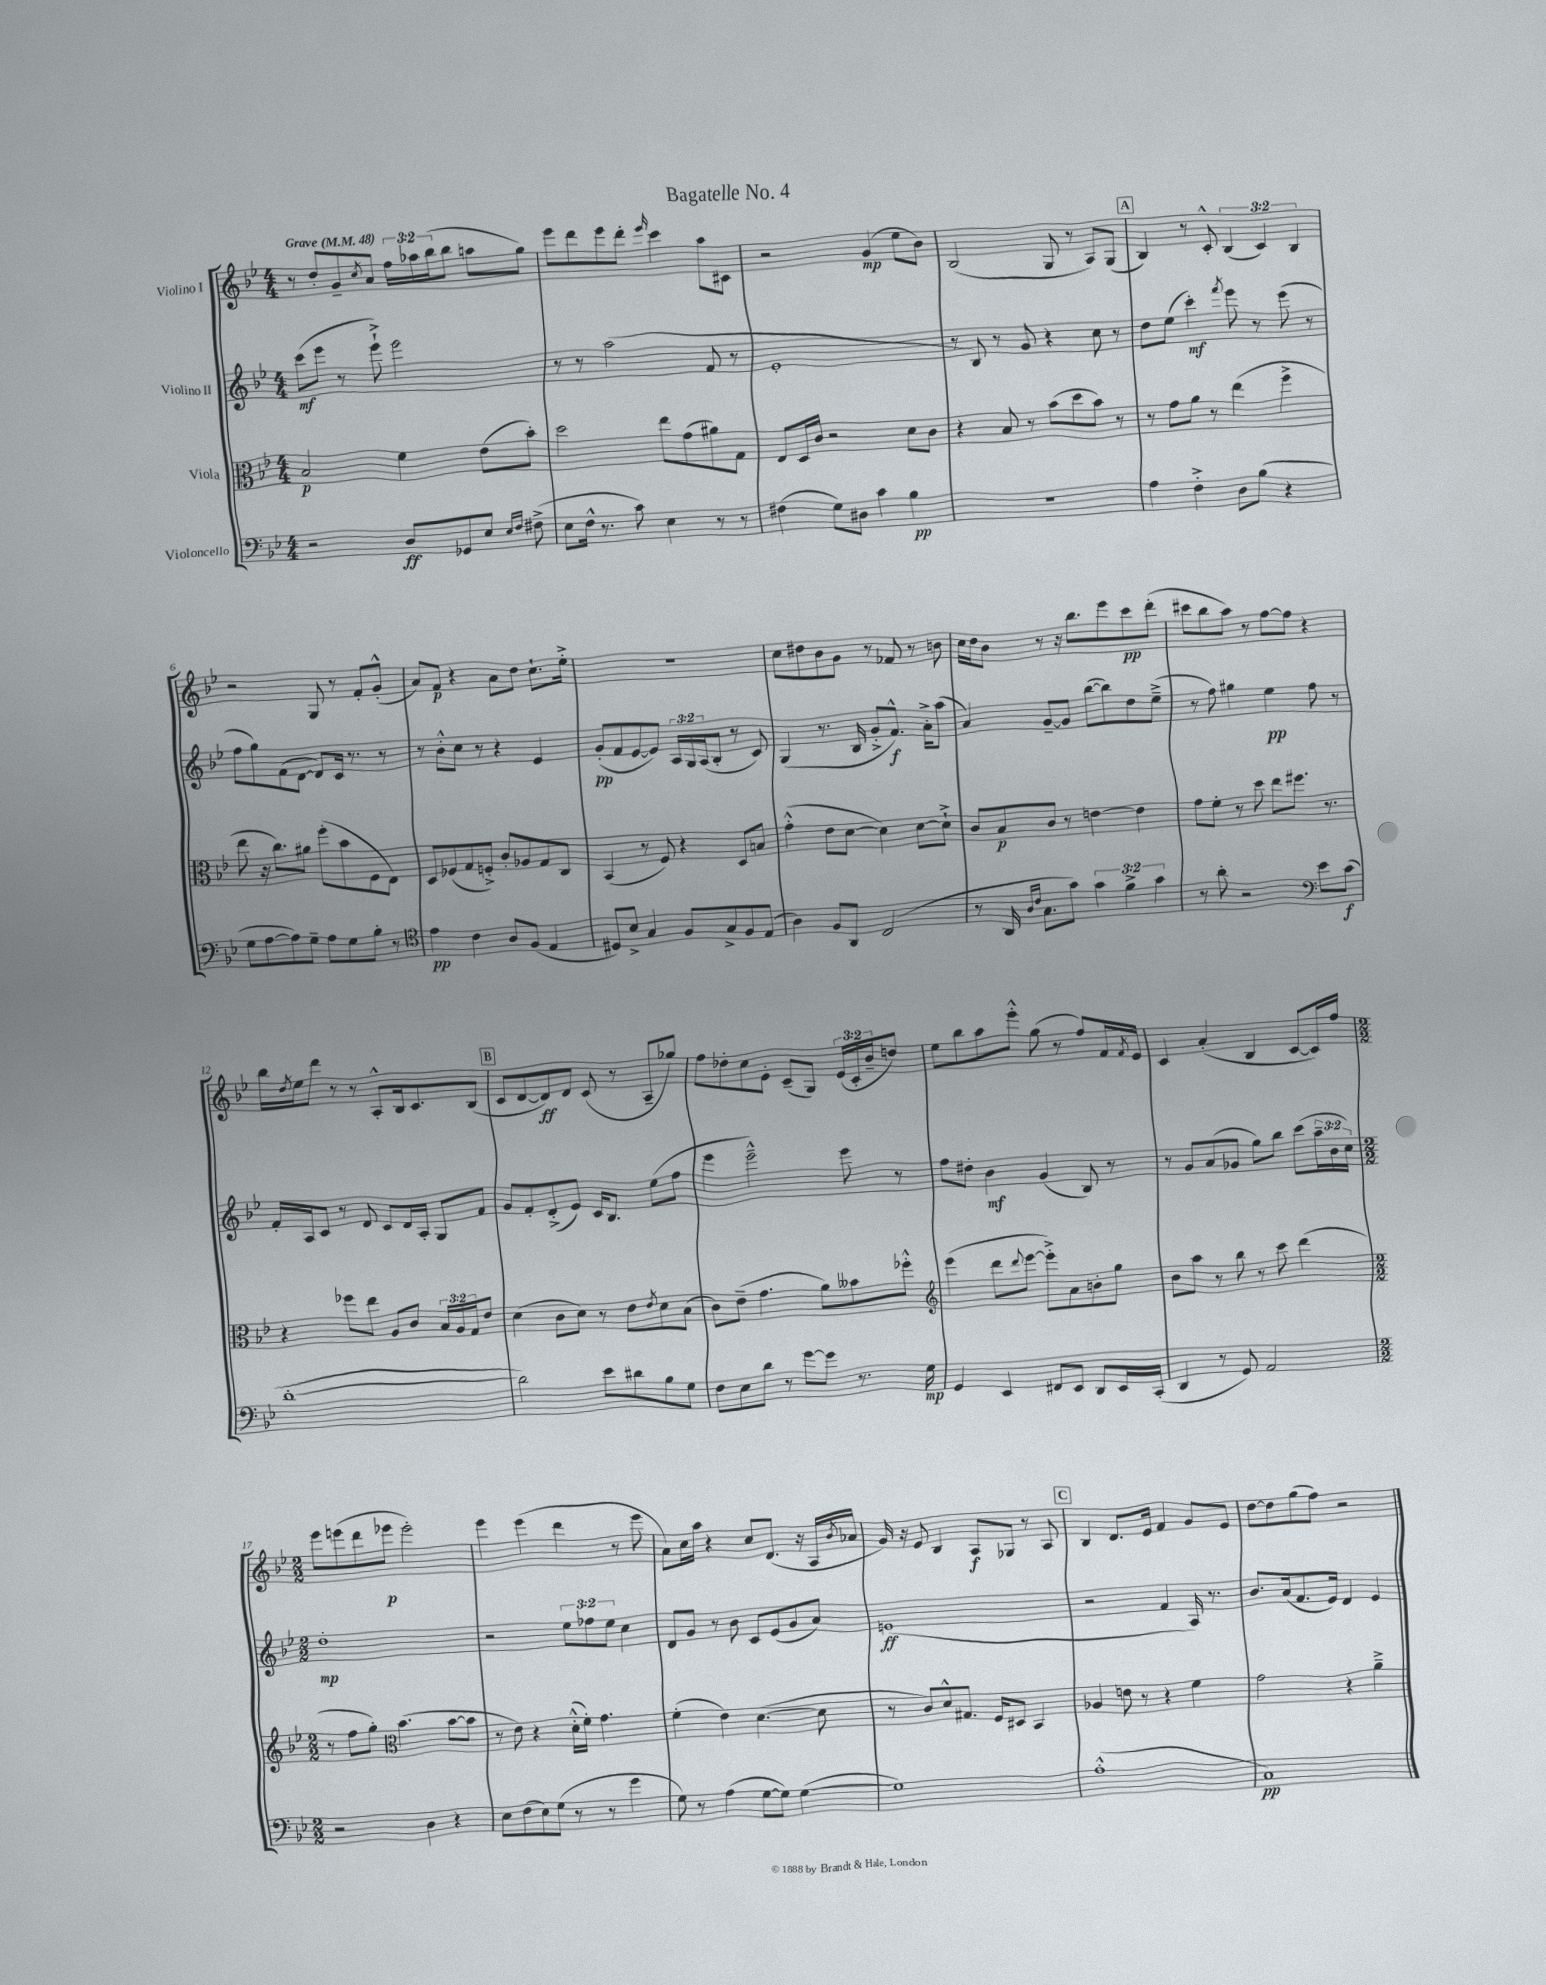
\header { title = "Bagatelle No. 4" }
<<
\new StaffGroup <<
\new Staff = "s0" \with { instrumentName = "Violino I" } {
    \clef treble \key bes \major \numericTimeSignature \time 4/4 \override Staff.TupletNumber.text = #tuplet-number::calc-fraction-text \tempo "Grave" 4 = 48
    r8 d''8-. g'8-- \acciaccatura { c''8 } a'8 \tuplet 3/2 { f''16 aes''16 bes''16( } bes''8 a''8 g''8) |
    ees'''8 d'''8 ees'''8 d'''8-. \grace { ees'''16 } c'''4 a''8 cis'8 |
    r2 g'4\mp( ees''8 bes'8) |
    bes2( g8 r8 a8) g8( |
    \mark \markup { \box "A" } bes4) r8 c'8-.-^ \tuplet 3/2 { bes4( c'4) bes4 } |
    r2 g8 r8 f'8-. g'8-.-^( |
    a'8) f'8\p r4 a'8 d''8 c''8.-! ees''16-.-> |
    R1 |
    c''8 dis''8 bes'8 g'8 r8 fes'8 r8 b'8 |
    c''16 d''16 bes'8 r8 r16 bes''8. ees'''8 c'''8\pp d'''8-.( |
    cis'''8 bes''8 a''8) r8 f''8~ f''8 r4 |
    bes''16 \acciaccatura { d''8 } ees''16 d'''8 r8 r8 a8-.-^ bes16 c'8. bes8( |
    \mark \markup { \box "B" } c'8 d'8~ d'8\ff) d'8 c'8( r8 a8-- ges''8) |
    f''8 des''8-. c''8 ees'8-. c'8--( g8) \tuplet 3/2 { ees'16( c'16-. bes'16-- } d''8) |
    ees''8 bes''8 a''8 ees'''8-.-^ g''8( r8 f''8) f'16 \acciaccatura { f'8 } ees'16 |
    c'4 a'4-.( bes4 c'8~ c'16) f''16 |
    \numericTimeSignature \time 2/2 ees'''8 e'''8( d'''8 ees'''8\p ees'''2-.) |
    ees'''4 ees'''4( d'''4 r8 ees'''8 |
    a'8) c''16 a''16 r4 c''8 d'8.( r16 a16 \acciaccatura { bes'8 } aes'16 |
    g'16) r16 ees'8 bes4 a8\f ges8 r8 a8 |
    \mark \markup { \box "C" } bes4 d'8. ees'16 f'4 g'8 ees'8 |
    d''8~ d''8 g''8( f''8) r2 \bar "|." |
}
\new Staff = "s1" \with { instrumentName = "Violino II" } {
    \clef treble \key bes \major \numericTimeSignature \time 4/4 \override Staff.TupletNumber.text = #tuplet-number::calc-fraction-text
    c'''8\mf( ees'''8 r8 ees'''8-!->) ees'''2 |
    r8 r8 a''2( f'8 r8 |
    ees'1-. |
    r8 bes8) r8 g'8 r4 c''8 r8 |
    \mark \markup { \box "A" } d''8 ees''8( c'''4-.\mf) \acciaccatura { f'''8 } ees'''8 r8 ees'''8( r8 |
    f''8 g''8) f'8( d'8~ d'8) c'16 r8. r8 |
    r8 bes'8-.-^ c''8 r8 r4 ees'4 |
    g'8-.\pp( f'8 ees'8~ ees'8) \tuplet 3/2 { a16 g16 a16( } bes8-. r8 c'8) |
    g4( r8. bes16 g'8-.-> f'8.-^\f) a'16-.-> a''8( |
    a'4) g'8~-- g'8 bes''8~( bes''8) d''8 ees''8--->( |
    r8 f''8) gis''4 ees''4\pp f''8 r8 |
    f'16-. a16 c'8 r8 d'8 c'8 d'16 a16-. g8 f'8 |
    \mark \markup { \box "B" } g'8 f'8-. d'8-.->( ees'8) c'16 bes8. ees''8( f''8 |
    ees'''4 ees'''2---^) ees'''8 r8 |
    f''8 dis''8-. bes'4\mf g'4( bes8) r8 |
    r8 g'8 a'8( ges'8 g''8) bes''8 c'''8( \tuplet 3/2 { a''16-- bes'16 c''16) } |
    \numericTimeSignature \time 2/2 d''1-.\mp |
    r2 \tuplet 3/2 { ees''8 fes''8 ees''8 } c''4 |
    d'8 g'8 r8 bes'8 c'8 ees'8( g'8 a'8) |
    e'1\ff( |
    \mark \markup { \box "C" } r2 f'4 a16) r8. |
    bes'8. a'16( f'8. ees'16) d'4 ees'4 \bar "|." |
}
\new Staff = "s2" \with { instrumentName = "Viola" } {
    \clef alto \key bes \major \numericTimeSignature \time 4/4 \override Staff.TupletNumber.text = #tuplet-number::calc-fraction-text
    bes2\p f'4 ees'8( bes'8-.) |
    d''2 ees''8 g'8( ais'8) g8 |
    ees8 d16 c'16 r2 d'8 c'8 |
    r4 bes8 r8 bes'8( d''8 bes'8) r8 |
    \mark \markup { \box "A" } r8 g'8 a'8 r8 ees''4( f''4-> |
    ees''8 r16 c''8.) ais'8 f''8-.( bes'8 f8 ees8) |
    d8 fes8( g8 f8-.->) c'8-. aes8 g8 c8 |
    bes,4( r8 f8) r4 d8 b8 |
    g'4-.-^( ees'8 d'8~ d'4) d'8~ d'8-!-> |
    c'8 bes8\p c'8 r8 e'4~ e'4 |
    g'8 f'8-. r8 d''8 ees''8 fis''8. r8. |
    r4 fes''8 ees''8 a8 c'8 \tuplet 3/2 { bes16 a16 g16 } ees'8 |
    \mark \markup { \box "B" } d'4( c'8 d'8) r8 ees'8 \acciaccatura { ees'8 } d'8 bes8( |
    c'8) ees'8--( g'4. a'8) beses'8 fes''8-.-^ |
    \clef treble ees'''4( d'''8 \appoggiatura { d'''8 } ees'''8~ ees'''8-.->) a'8 b'8-. g''8 |
    bes'8 a''8 r8 bes''8 r8 c'''8 d'''4( |
    \numericTimeSignature \time 2/2 r8 f''8 g''8-.) \clef alto bes'4.( bes'8~ bes'8 |
    r8 ees'8) r4 d'16-.-^( f'16-.) g'4. |
    f'4-.( ees'4) d'4.~( d'8 |
    r8 c'8) d'8-^ gis8. f16 dis8 bes,4 |
    \mark \markup { \box "C" } aes4 e'8 r8 r4 f'4 |
    g'2 r4 a'4---> \bar "|." |
}
\new Staff = "s3" \with { instrumentName = "Violoncello" } {
    \clef bass \key bes \major \numericTimeSignature \time 4/4 \override Staff.TupletNumber.text = #tuplet-number::calc-fraction-text
    r2 d8\ff ges,8 ees8 \grace { ees16 f16 } fis8->( |
    ees8 f16-^ r8. c'8) ees4 r8 r8 |
    fis4( g8) dis8 c'4 bes4\pp |
    R1 |
    \mark \markup { \box "A" } a4 f4-.-> d8 bes8( r4 |
    g8 a8~ a8) g8-- a8 g8 bes8-. r8 |
    \clef tenor ees'4\pp c'4 a8 f8( ees4 |
    dis8) bes8-> g4 f8 g8-> f8 ees8( |
    a4) f8 a,8 c2( |
    r8 a,16 \grace { a16 c'16 } g8. g'8) \tuplet 3/2 { g'4 f'4-> g'4 } |
    r8 a'8-. r2 \clef bass ees'8 c'8\f( |
    d'1~-. |
    \mark \markup { \box "B" } d'2) ees'8 dis'8 bes8 g8 |
    f8 ees8 d'8 r8 g'8~ g'8 r8. g16\mp |
    g,4 ees,4 fis,8 ees,8 d,8 ees,16 c,16-.( |
    d,4 r8 g,8) a,2 |
    \numericTimeSignature \time 2/2 r2 d4 r4 |
    ees8 f8( ees8) g8( r8 r8 g'4 |
    g8) r8 a4( g8~ g8) g4~( |
    g1) |
    \mark \markup { \box "C" } a1-.-^( |
    c1\pp) \bar "|." |
}
>>
>>
